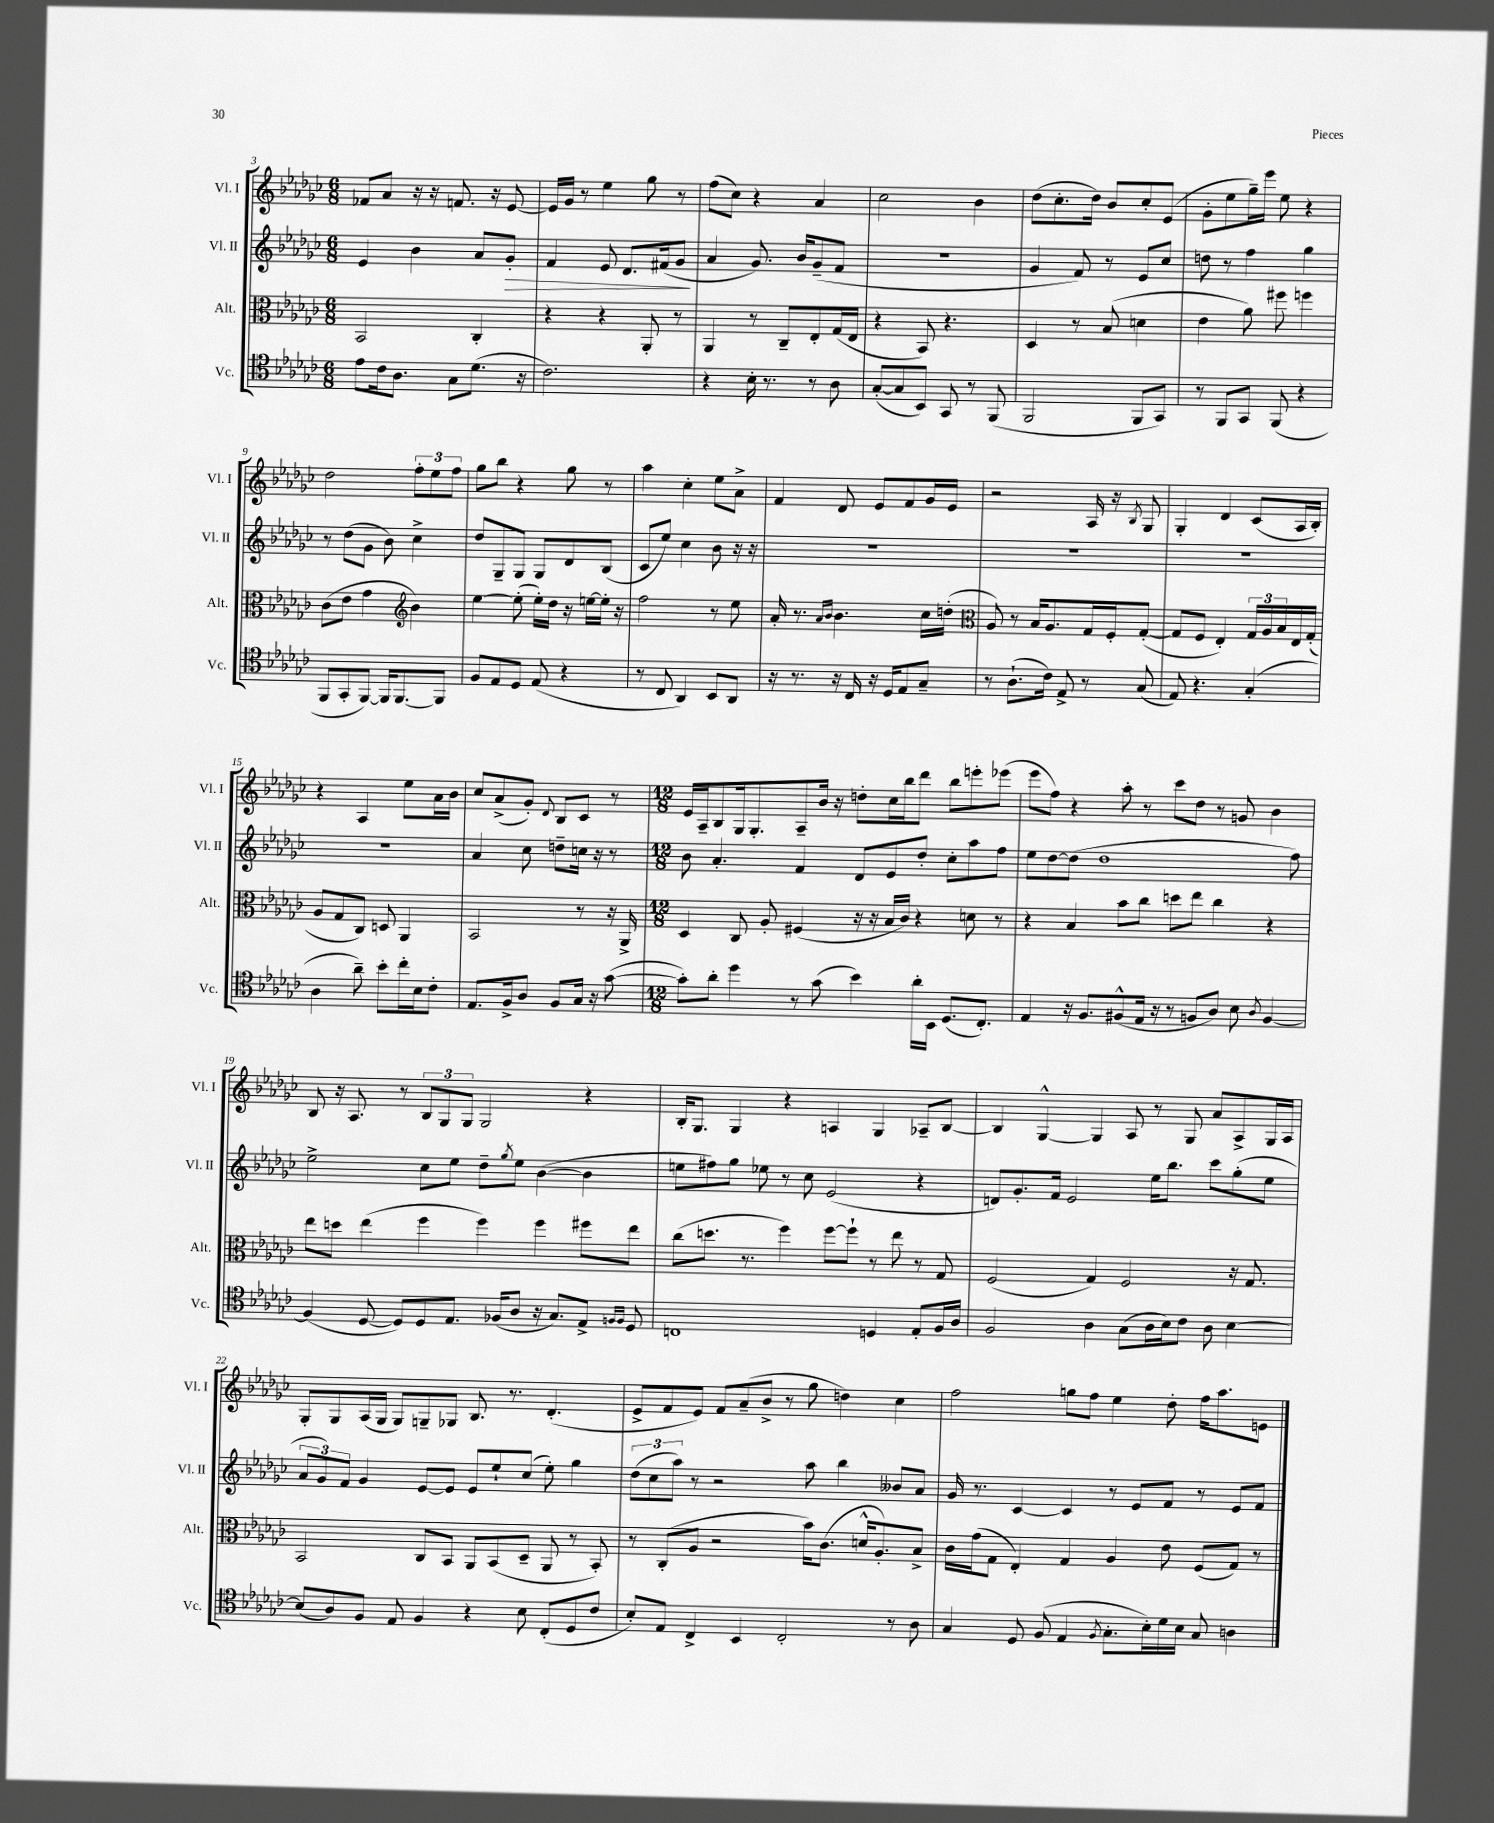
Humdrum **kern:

**kern	**kern	**kern	**kern
*staff4	*staff3	*staff2	*staff1
*clefC4	*clefC3	*clefG2	*clefG2
*k[b-e-a-d-g-c-]	*k[b-e-a-d-g-c-]	*k[b-e-a-d-g-c-]	*k[b-e-a-d-g-c-]
*M6/8	*M6/8	*M6/8	*M6/8
8e-\L	2BB-/	4e-/	8f-/L
16c-\k	.	.	8a-/J
8.A-\J	.	.	.
.	.	4b-\	16r
.	.	.	16r
8G-\L	.	.	8.f/
(8.d-\J	4C-'/	8a-/L	.
.	.	.	16r
.	.	8g-'/J	[8e-/
16r	.	.	.
=	=	=	=
2.c-\)	4r	4f/	16e-/]LL
.	.	.	16g-/JJ
.	.	.	8r
.	4r	8e-/	4ee-\
.	.	8.d-/L	.
.	8AA-'/	.	8gg-\
.	.	(16f#/k	.
.	8r	8g-/J	8r
=	=	=	=
4r	4AA-/	4a-/	(8ff\L
.	.	.	8cc-\J)
16B-'\	8r	8.g-/)	4r
8.r	.	.	.
.	8C-~/L	.	.
.	.	16b-/LK	.
8r	8E-'/	(8g-~/	4a-/
8A-\	(16G-/L	8f/J	.
.	16E-/JJ	.	.
=	=	=	=
([8G-'/L	4r	2.r	2cc-\
8G-/]	.	.	.
8BB-/J)	8BB-/)	.	.
8GG-/	4.r	.	.
8r	.	.	4b-\
(8FF/	.	.	.
=	=	=	=
2FF/	4D-/	4g-/	(8dd-\L
.	.	.	8.cc-'\
.	8r	8f/)	.
.	.	.	16dd-\Jk)
.	(8B-/	8r	8b-/L
8FF/L	4d\	8e-/L	8cc-'/
8GG-/J)	.	8cc-/J	(8e-/J
=	=	=	=
8r	4e-\	8dd\	8g-'\L
8FF/L	.	8r	8ee-\
8GG-/J	8a-\)	4ff\	16gg-~\L)
.	.	.	16eee-\JJ
(8FF/	8ff#\	.	8ee-\
4r	4ff\	4gg-\	4r
=	=	=	=
8FF/L	(8c-\L	8r	2dd-\
8GG-'/	8e-\J	(8dd-\L	.
[8FF/J)	4g-\	8g-\J	.
16FF/]LK	.	8b-\)	.
[8.FF/	.	.	.
*	*clefG2	*	*
.	4b-\)	4cc-^\	12ff'\L
.	.	.	12ee-\
8FF/]J	.	.	.
.	.	.	12ff\J
=	=	=	=
8F/L	[4ee-\	8dd-/L	8gg-\L
8E-/	.	8G-~/	8bb-\J
8D-/J	(8ee-'\]	8G-/J	4r
(8E-/	16ee-'\LL)	8G-/L	.
.	16dd-\JJ	.	.
4r	16r	8d-/	8gg-\
.	[16ee\LL	.	.
.	16ee'\]JJ	(8B-/J	8r
.	16r	.	.
=	=	=	=
8r	2ff\	8c-/L	4aa-\
8C-/	.	8ee-/J)	.
4AA-/)	.	4cc-\	4cc-'\
8BB-/L	8r	8b-\	8ee-\L
8AA-/J	8ee-\	16r	8a-^\J
.	.	16r	.
=	=	=	=
16r	16a-'/	2.r	4f/
8.r	8.r	.	.
.	16qqa-/LL	.	.
.	16qqb-/JJ	.	.
16r	4.b-\	.	8d-/
16C-/	.	.	.
16r	.	.	8e-/L
16D-/LK	.	.	.
8E-/	.	.	8f/
8G-~/J	16cc-\LL	.	16g-/L
.	(16dd'\JJ	.	16e-/JJ
=	=	=	=
*	*clefC3	*	*
8r	8A-/)	2.r	2r
(8.A-`\L	8r	.	.
.	16B-/LK	.	.
16c-\Jk)	8.A-/	.	.
8E-^/	.	.	.
8r	16G-/L	.	16A-/
.	16F'/J	.	16r
.	.	.	8qB-/
(8G-/	([8G-'/J	.	8G-/
=	=	=	=
8E-/)	8G-/]L	2.r	4G-'/
4.r	8F/J	.	.
.	4E-'/)	.	4d-/
(4G-'/	24G-/LL	.	(8c-/L
.	24A-/	.	.
.	24B-/	.	.
.	16E-/	.	16A-/L
.	(16G-'/JJ	.	16B-'/JJ)
=	=	=	=
4A-\	8A-/L	2.r	4r
.	8G-/	.	.
8a-~\)	8C-/J)	.	4A-/
8b-'\L	8D/	.	.
16cc-'\L	4AA-/	.	8ee-\L
16B-\J	.	.	.
8c-'\J	.	.	16a-\L
.	.	.	16b-\JJ
=	=	=	=
8.E-/L	2BB-/	4a-/	8cc-/L
.	.	.	(8a-^/
16F^/k	.	.	.
8A-/J	.	8cc-\	8g-'/J)
.	.	.	8qqd-/
8F/L	.	8dd~\L	8B-/L
16G-/Jk	8r	16cc\Jk	8c-/J
16r	.	16r	.
([8g-\	16r	8r	8r
.	16AA-^/	.	.
=	=	=	=
*M12/8	*M12/8	*M12/8	*M12/8
8g-'\]L)	4D-/	8b-\	16e-/LL
.	.	.	16A-~/J
8a-'\J	.	4.a-'/	8B-/
4dd-\	8C-/	.	16G-/k
.	.	.	8.G-'/
.	8A-'/	.	.
8r	(4F#/	4f/	8A-~/
(8g-\	.	.	16b-/Jk
.	.	.	16r
4b-\)	16r	8d-/L	8dd'\L
.	16r	.	.
.	16B-/LL	8e-/	16cc-\L
.	16c-/JJ)	.	16bb-\J
16a-'\LL	4r	8dd-'/J	8ddd-\J
16BB-\JJ	.	.	.
(8.D-/L	.	8cc-'\L	8bb-\L
.	8d\	8aa-\	8eee'\
8.C-'/J)	.	.	.
.	8r	8ff\J	(8eee-\J
=	=	=	=
4E-/	4r	8ee-\L	8eee-\L
.	.	[8dd-\	8ff\J)
16r	4B-/	(8dd-\]J	4r
8.F/L	.	.	.
.	.	1dd-	.
(8F#^^/	8b-\L	.	8aa-'\
16E-/Jk	8cc-\J	.	8r
16r	.	.	.
8r	8dd\L	.	8ccc-\L
8F/L	8ee-\J	.	8dd-\J
8A-/J)	4cc-\	.	8r
8B-\	.	.	8g/
8qA-/	.	.	.
[4F/	4r	.	4b-\
.	.	8ff\)	.
=	=	=	=
(4F/]	8ee-\L	2ee-^\	8B-/
.	8dd\J	.	16r
.	.	.	8.A-/
[8D-/	(4ee-\	.	.
8D-/]L)	.	.	8r
8D-/	4ff\	8cc-\L	12B-/L
.	.	.	12G-/
8.E-/J	.	8ee-\J	.
.	.	.	12G-/J
.	4ff\)	8dd-~\L	2G-/
(16F-/LK	.	.	.
.	.	8qgg-/	.
8A-/J	.	8ee-\J	.
16r	4ff\	([4b-\	.
8.G-/L)	.	.	.
8E-^/J	8ff#\L	4b-\]	4r
16qqF/LL	.	.	.
16qqF/JJ	.	.	.
8D-/	8ee-\J	.	.
=	=	=	=
1C	(8cc-\L	8ee\L	16B-'/LK
.	.	.	8.G-/J
.	8.dd\J	8ff#\)	.
.	.	8gg-\J	4G-/
.	8.r	.	.
.	.	8ee-\	.
.	4ff\)	8r	4r
.	.	8cc-\	.
.	[8ff\L	(2e-/	4A/
.	8ff`\]J	.	.
4D/	8r	.	4G-/
.	8ee-\	.	.
8E-'/L	8r	4r	8A-~/L
16F/L	8G-/	.	[8B-/J
16A-/JJ	.	.	.
=	=	=	=
2F/	(2F/	8d/L)	4B-/]
.	.	8.g-'/	.
.	.	.	[4G-^^/
.	.	16f/Jk	.
.	.	2e-/	.
4A-\	4G-/)	.	4G-/]
(8G-\L	2F/	.	8A-/
16A-\L	.	16ee-\LK	8r
16B-\J)	.	8.bb-\J	.
8c-\J	.	.	8G-/
8A-\	.	8ccc-\L	8a-/L
[4B-\	16r	(8gg-'\	8A-^/
.	8.G-/	.	.
.	.	8ee-\J	16G-/L
.	.	.	16A-/JJ
=	=	=	=
(8B-/]L	2BB-/	12a-/L	8G-'/L
.	.	12g-/)	.
8A-/)	.	.	8G-/
.	.	12f/J	.
8F/J	.	4g-/	(16A-/L
.	.	.	16G-/JJ
8E-/	.	.	8G-/L)
4F/	8C-/L	[8e-/L	8G~/
.	8BB-/J	8e-/]J	8G-/J
4r	8AA-/L	8e-/L	8.B-/
.	(8BB-/	8ee-`/	.
.	.	.	8.r
8B-\	8D-~/J	(8cc-/J	.
(8C-'/L	8AA-/	8ee-'\)	(4.d-'/
8D-/	8r	4gg-\	.
8c-/J	8BB-'/)	.	.
=	=	=	=
8B-'/L)	8r	(12dd-\L	8e-^/L
.	.	12cc-\	.
8E-/J	(8C-'/L	.	8f/
.	.	12aa-\J)	.
4C-^/	8A-/J	8r	8e-/J)
.	2r	2r	8f/L
4BB-/	.	.	(8a-~/
.	.	.	8b-^/J
2C-'/	.	.	8r
.	16b-\LK)	8aa-\	8gg-\
.	(8.c-\J	.	.
.	.	4bb-\	4dd\)
.	16d^^/LK	.	.
.	8.A-'/)	.	.
8r	.	8b--/L	4cc-\
8A-\	8B-^/J	8a-/J	.
=	=	=	=
4G-/	16c-\LL	16g-/	2ff\
.	(16g-\J	8.r	.
.	8G-\J	.	.
8D-/	4E-'/)	[4c-/	.
(8F/	.	.	.
4E-/	4G-/	4c-/]	8gg\L
.	.	.	8ff\J
8qF/	.	.	.
8.G-'\L	4A-/	8r	4ee-\
.	.	8e-/L	.
16B-'\L)	.	.	.
16d-\	8e-\	8f/J	8dd-'\
16B-\JJ	.	.	.
8G-/	(8F/L	8r	16ff\LK
.	.	.	8.aa-\
4A\	8G-/J)	8e-/L	.
.	8r	8f/J	8e\J
==	==	==	==
*-	*-	*-	*-
